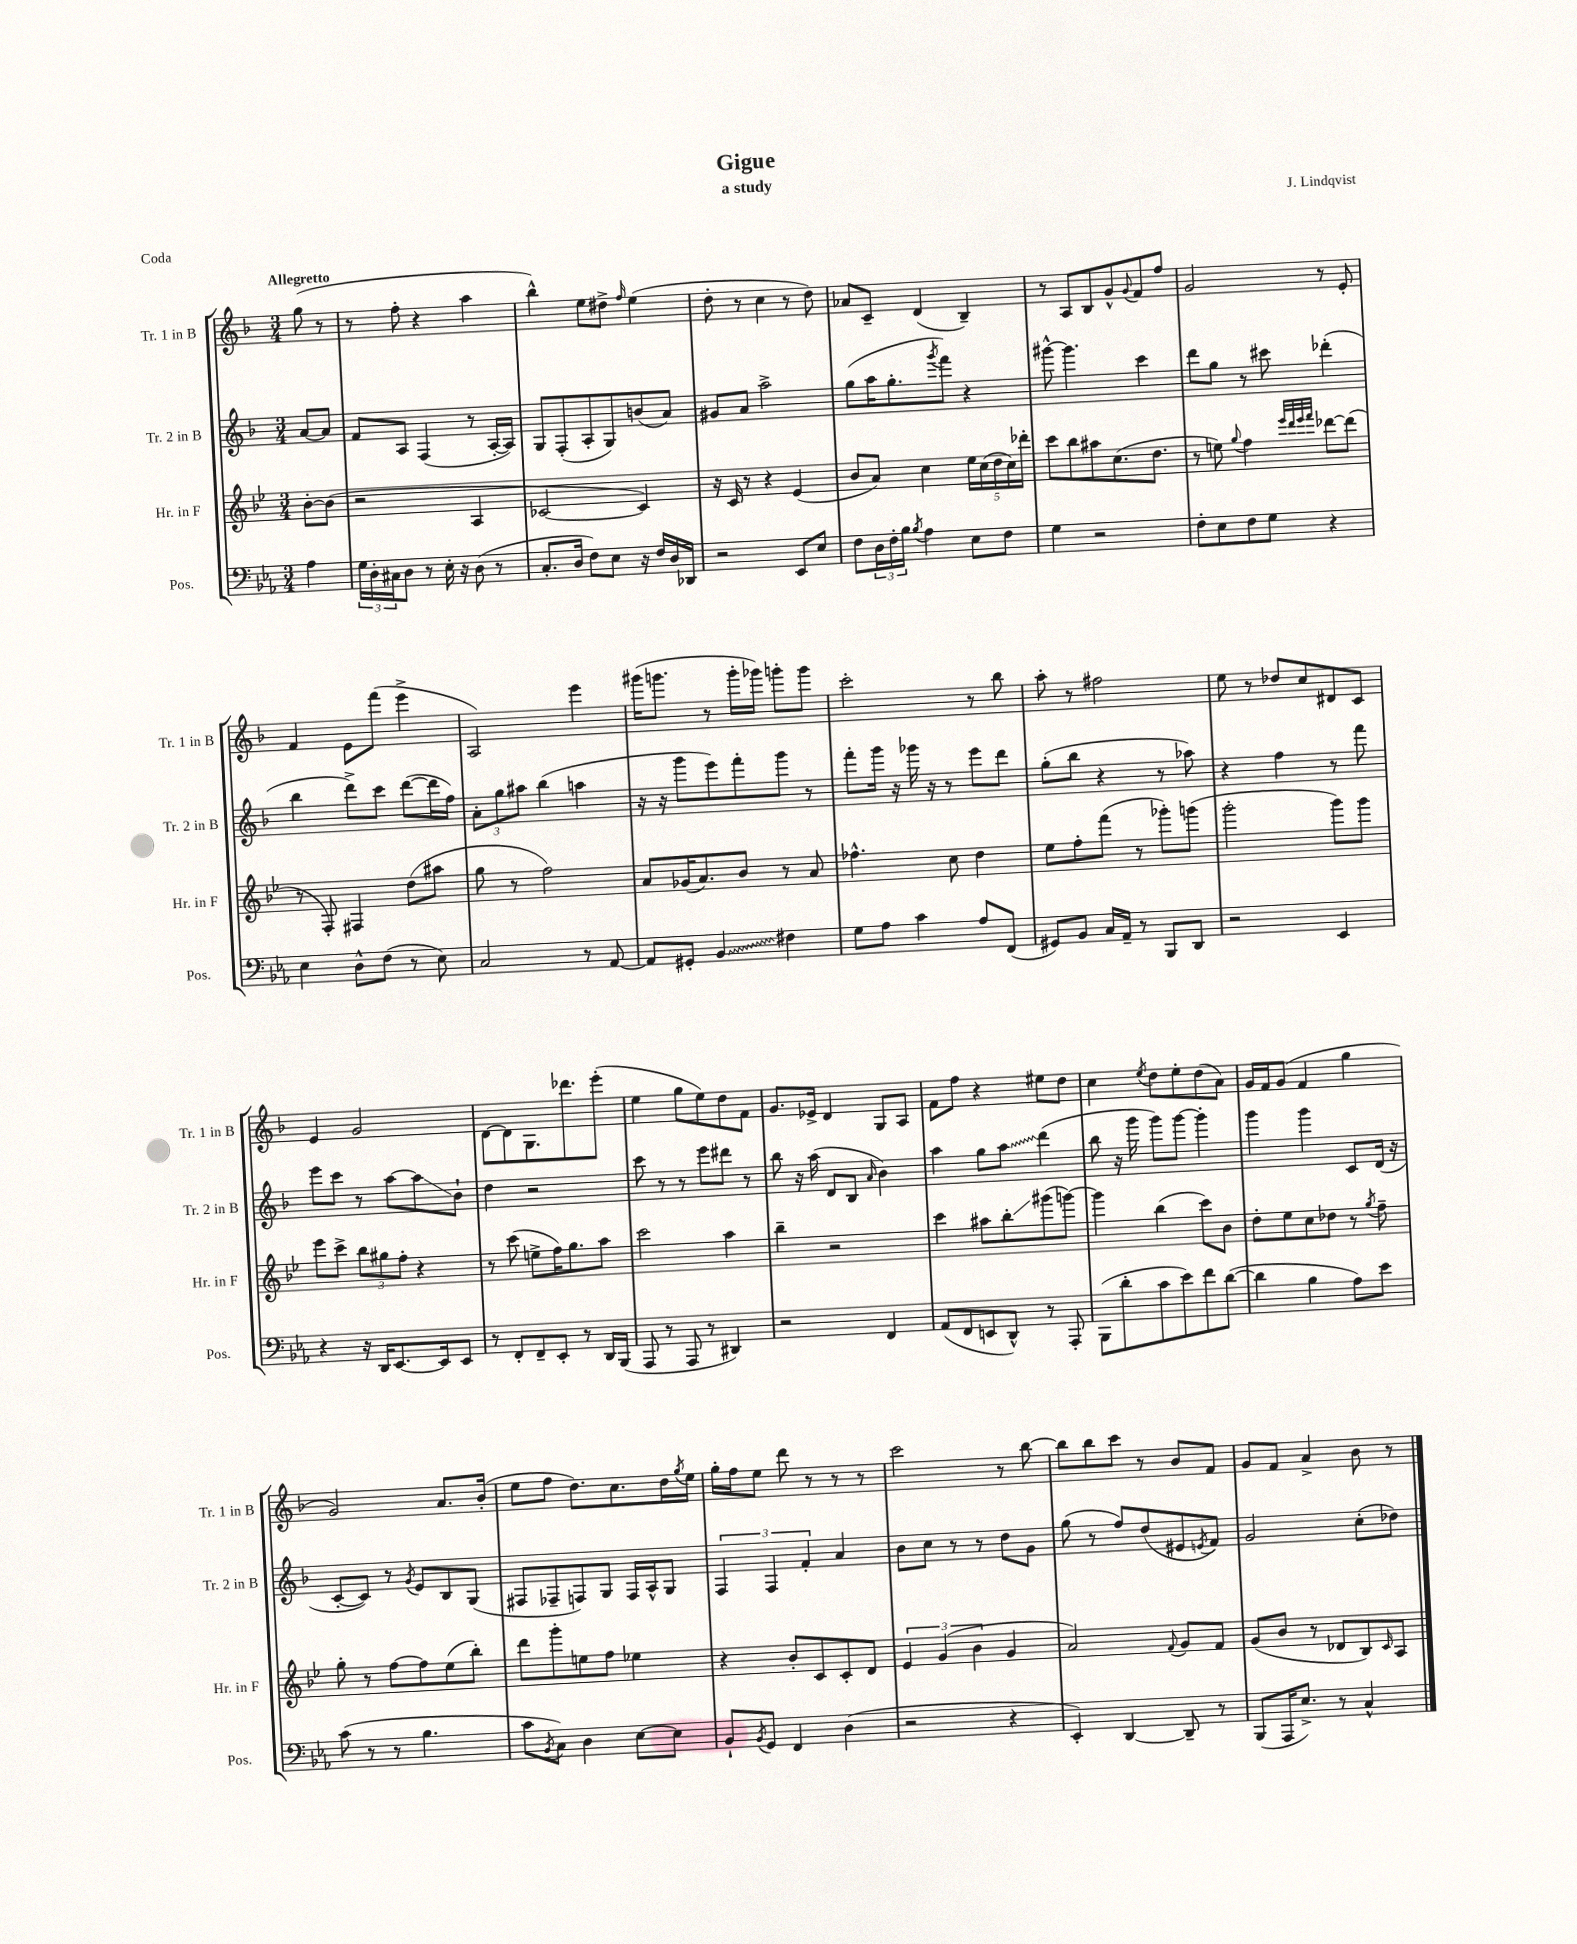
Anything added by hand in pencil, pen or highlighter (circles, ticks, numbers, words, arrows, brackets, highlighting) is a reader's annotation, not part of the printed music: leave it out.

**kern	**kern	**kern	**kern
*staff4	*staff3	*staff2	*staff1
*clefF4	*clefG2	*clefG2	*clefG2
*k[b-e-a-]	*k[b-e-]	*k[b-]	*k[b-]
*M3/4	*M3/4	*M3/4	*M3/4
4A-	[8b-'	[8a	(8gg
.	(8b-]	8a]	8r
=	=	=	=
24G	2r	8f	8r
24D'	.	.	.
24C#	.	.	.
8D	.	8A	8ff'
8r	.	(4F	4r
16E-'	.	.	.
16r	.	.	.
(8D	4A	8r	4aa
8r	.	[16A'	.
.	.	16A])	.
=	=	=	=
8.C'	[2c-	8G	4bb-^^)
.	.	(8F'	.
16D	.	.	.
8F)	.	8A'	8ee
8E-	.	8G)	8dd#^
.	.	.	16qqff
16r	4c-])	(8b	(4ee
16F	.	.	.
16D	.	8a)	.
16DD-	.	.	.
=	=	=	=
2r	16r	8g#	8dd'
.	16c	.	.
.	8r	8a	8r
.	4r	2aa^	4cc
8EE-	(4e-	.	8r
8E-	.	.	8dd)
=	=	=	=
8F	8b-	(8gg	8a-
24D	8a)	16aa	8c~
24F'	.	.	.
.	.	8.gg'	.
24B-	.	.	.
8qB-	.	.	.
4A-	4cc	.	(4d
.	.	8qggg	.
.	.	8fff)	.
8E-	20ee-	4r	4B-~)
.	(20cc	.	.
.	20dd	.	.
8F	.	.	.
.	20cc)	.	.
.	20ddd-'	.	.
=	=	=	=
4G	8ccc	[8ggg#^^	8r
.	8bb-	4.ggg#]	8A
2r	8aa#	.	8B-
.	(8.cc	.	8g^^
.	.	.	8qqg
.	.	4ccc	8f
.	8.dd	.	.
.	.	.	8ff
=	=	=	=
8F'	8r	8ddd	2g
8E-	8ee)	8gg	.
.	8qqgg	.	.
8F	4ff	8r	.
8G	.	8ccc#	.
.	32qqeee-	.	.
.	32qqddd	.	.
.	32qqeee-	.	.
.	32qqfff	.	.
4r	[8ddd-	(4ddd-'	8r
.	(8ddd-]	.	8e'
=	=	=	=
4E-	8r	4bb-	4f
.	8F')	.	.
8D^^	4F#	8ddd^)	8e
(8F	.	8ccc	(8fff
8r	(8dd	([8ddd	4eee^
8E-)	8aa#	16ddd]	.
.	.	16ff)	.
=	=	=	=
2C	8gg	12a'	2A)
.	.	12gg	.
.	8r	.	.
.	.	12aa#	.
.	2ff)	(4bb-	.
8r	.	4aa	4eee
[8AA-	.	.	.
=	=	=	=
8AA-]	8a	16r	(16ggg#
.	.	16r	8.ggg
8GG#'	(16g-	8ggg	.
.	8.a)	.	.
4BB-	.	8eee)	8r
.	8b-	8fff'	16ggg'
.	.	.	16ggg-)
4F#	8r	8ggg	8ggg'
.	8a	8r	8ggg
=	=	=	=
8G	4.ff-^^	8fff'	2ccc'
8A-	.	16ggg	.
.	.	16r	.
4c	.	16ggg-	.
.	.	16r	.
.	8cc	8r	.
8A-	4dd	8eee	8r
(8FF	.	8ddd	8bb-
=	=	=	=
8GG#)	8ee-	(8gg'	8aa'
8BB-	8ff'	8bb-	8r
16C	(8fff	4r	2ff#
16AA-~	.	.	.
8r	8r	.	.
8BBB-	8ggg-')	8r	.
8DD	(8ggg	8aa-)	.
=	=	=	=
2r	2ggg'	4r	8ee
.	.	.	8r
.	.	4ff	8dd-
.	.	.	8cc
4EE-	8ggg)	8r	8d#
.	8ggg	8fff	8c
=	=	=	=
4r	8eee-	8eee	4e
.	8ccc^	8ccc	.
16r	12bb-	8r	2g
16DD	.	.	.
.	12gg#	.	.
[8.EE-	.	[8aa	.
.	12ff'	.	.
.	4r	8aa]	.
16EE-]	.	.	.
8EE-	.	8b-`	.
=	=	=	=
8r	8r	4dd	[8d
8FF'	(8ccc	.	8d]
8FF~	8ee^	2r	8.G
8EE-'	16ff)	.	.
.	8.gg	.	8.ddd-
8r	.	.	.
16DD	8aa	.	(8eee'
(16BBB-	.	.	.
=	=	=	=
8AAA-	2ccc	8ccc	4ee
8r	.	8r	.
8AAA-	.	8r	8gg
8r	.	8eee	8ee)
4DD#)	4aa	8ddd#	8dd
.	.	8r	8f
=	=	=	=
2r	4bb-~	8bb-	8.g
.	.	16r	.
.	.	(16aa	16e-^
.	2r	8d	4d
.	.	8B-	.
.	.	16qqa	.
4FF	.	4b-)	8G
.	.	.	8A
=	=	=	=
(8AA-	4ccc	4aa	8f
8FF	.	.	8ff
8EE	8aa#	8gg	4r
8DD^^)	8bb-'	8aa	.
8r	(8ggg#	(4ddd	8ee#
8AAA-'	[8ggg)	.	8dd
=	=	=	=
(8BBB-	4ggg]	8bb-	4cc
8d'	.	16r	.
.	.	16ggg	.
.	.	.	8qee
8c	(4bb-	8ggg)	8dd
8e-)	.	[8ggg	8ee'
8f	8ccc)	4ggg']	(8dd
([8d	8b-	.	8a)
=	=	=	=
4d]	8dd'	4ggg	16g
.	.	.	16f
.	8ee-	.	(8g
4B-	8cc	4ggg	4f
.	8dd-	.	.
8A-)	8r	8c	4gg
.	8qgg	.	.
8e-	8ff~	(16d	.
.	.	16r	.
=	=	=	=
(8c	8gg'	[8c'	2g)
8r	8r	8c])	.
8r	[8ff	8r	.
.	.	8qg	.
4.B-	8ff]	8e	.
.	(8ee-	8B-	8.a
.	8bb-')	(8G	.
.	.	.	(16b-'
=	=	=	=
8c	8ddd	8F#	8ee
8qBB-	.	.	.
8C)	8ggg'	8F-~	8ff
4D	8ee	8F)	8.dd)
.	8ff	8G	.
.	.	.	8.cc
[8E-	4ee-	16F	.
.	.	16A^^	.
8E-]	.	8G	16dd
.	.	.	8qgg
.	.	.	16ee
=	=	=	=
8BB-`	4r	6F	16gg'
.	.	.	16ff
8qBB-	.	.	.
8GG	.	.	8ee
.	.	6F	.
4FF	8b-'	.	8ddd
.	.	6f'	.
.	8c	.	8r
(4D	8c'	4a	8r
.	8d	.	8r
=	=	=	=
2r	6e-	8b-	2ccc
.	.	8cc	.
.	(6g	.	.
.	.	8r	.
.	6b-	.	.
.	.	8r	.
4r	4g	8dd	8r
.	.	8g	[8bb-
=	=	=	=
4EE-')	2a)	(8gg	8bb-]
.	.	8r	8bb-
[4DD	.	8ff)	8ccc
.	.	(8dd	8r
.	8qqf	.	.
8DD~]	8g	8e#	8b-
.	.	8qe	.
8r	8f	8f)	8f
=	=	=	=
(8BBB-	(8g	2g	8g
16AAA-	8b-	.	8f
8.E-^)	.	.	.
.	8r	.	4a^
8r	8d-	.	.
4C^^	8B-)	(8cc'	8b-
.	16qqc	.	.
.	8A	8dd-)	8r
==	==	==	==
*-	*-	*-	*-
